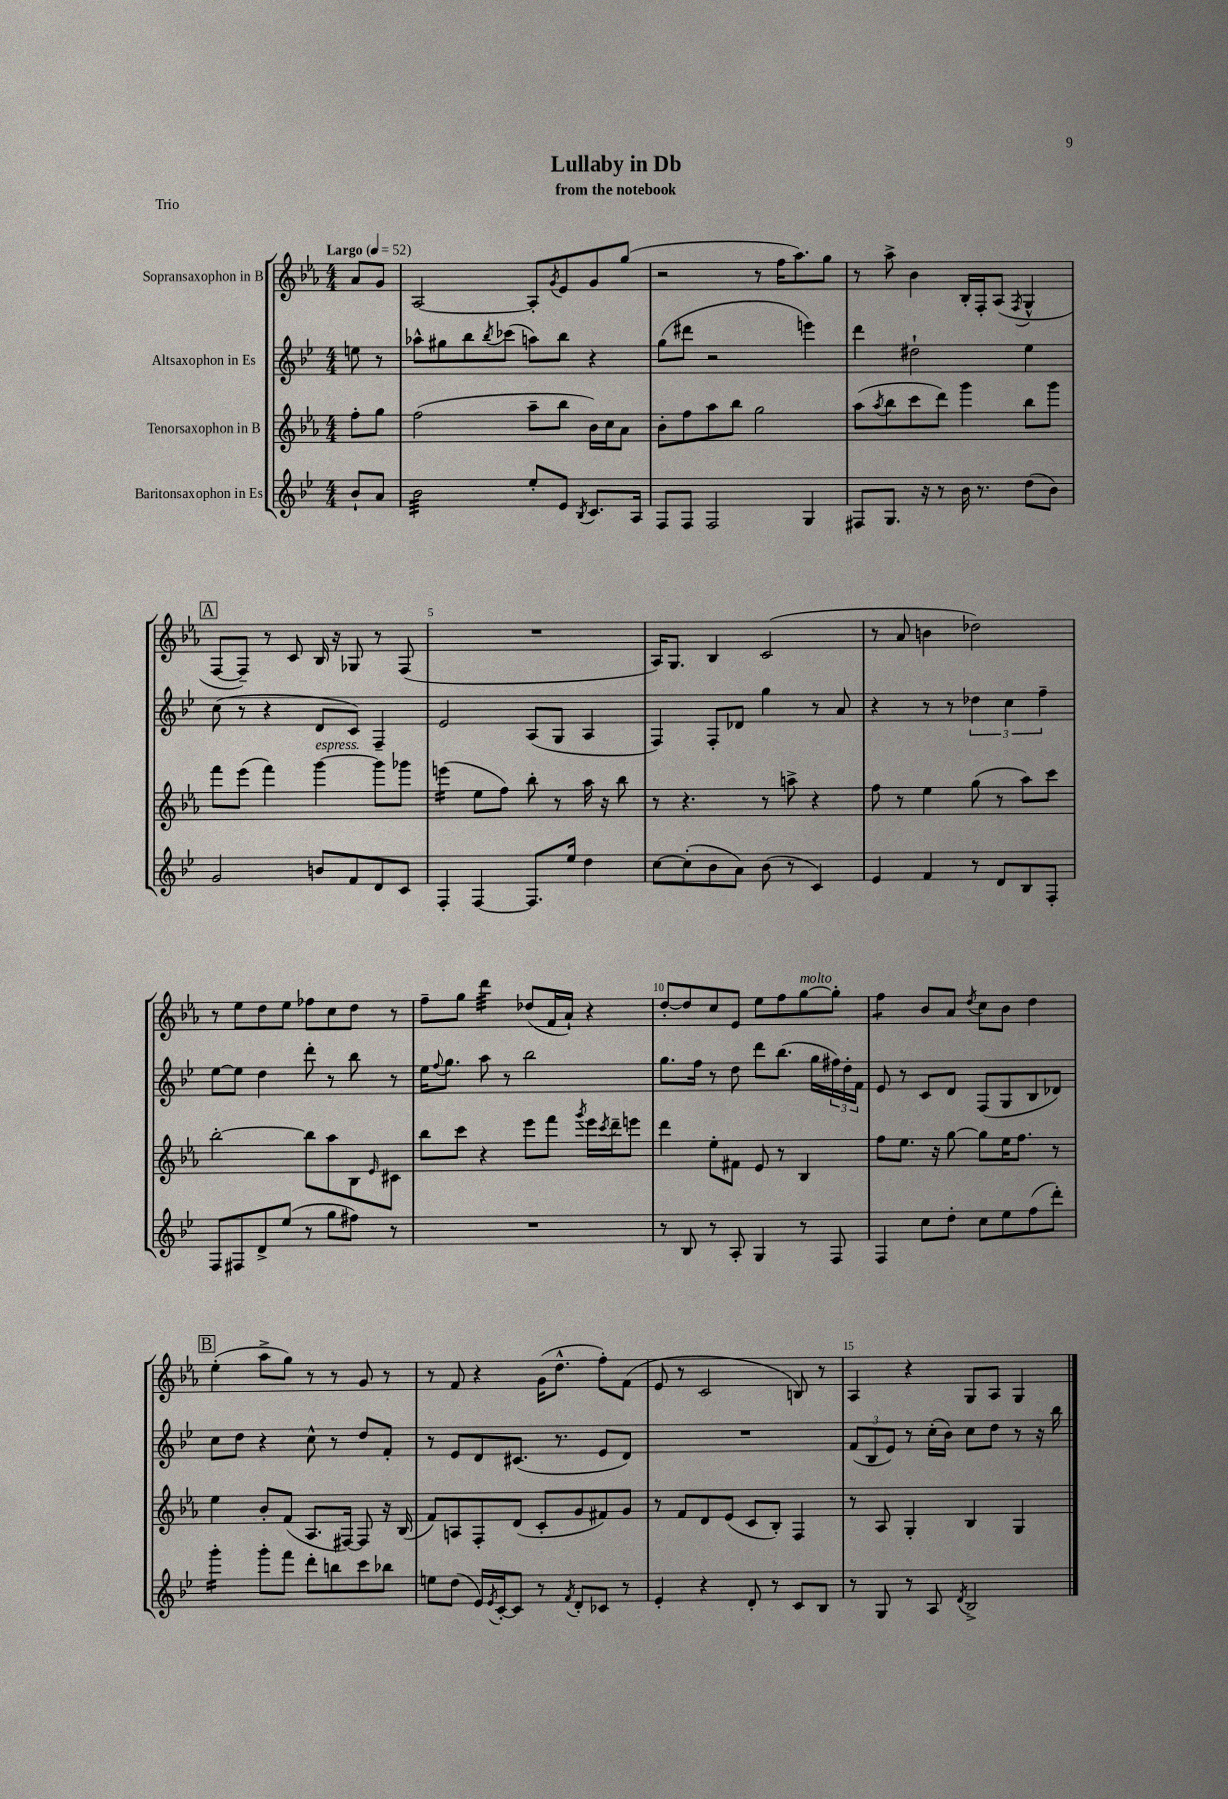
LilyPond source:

\header { title = "Lullaby in Db" subtitle = "from the notebook" piece = "Trio" }
<<
\new StaffGroup <<
\new Staff = "s0" \with { instrumentName = "Sopransaxophon in B" } {
    \clef treble \key ees \major \numericTimeSignature \time 4/4 \partial 4 \tempo "Largo" 4 = 52
    aes'8 g'8 |
    aes2~ aes8-. \acciaccatura { g'8 } ees'8 g'8 g''8( |
    r2 r8 f''16 aes''8.) g''8 |
    r8 aes''8-> bes'4 bes16-. f16-. aes8( \acciaccatura { f8 } g4-^ |
    \mark \markup { \box "A" } f8~ f8--) r8 c'8 bes16 r16 ges8 r8 f8( |
    R1 |
    aes16) g8. bes4 c'2( |
    r8 aes'8 b'4 des''2) |
    r8 ees''8 d''8 ees''8 fes''8 c''8 d''8 r8 |
    f''8-- g''8 d'''4:32 des''8( f'16 aes'16-!) r4 |
    d''8~-. d''8 c''8 ees'8 ees''8 f''8 g''8~^\markup { \italic "molto" } g''8-. |
    f''4:8 bes'8 aes'8 \acciaccatura { d''8 } c''8 bes'8 d''4 |
    \mark \markup { \box "B" } ees''4-.( aes''8-> g''8) r8 r8 g'8 r8 |
    r8 f'8 r4 g'16( d''8.-^ f''8-.) f'8( |
    ees'8 r8 c'2 b8) r8 |
    aes4 r4 g8 aes8 g4 \bar "|." |
}
\new Staff = "s1" \with { instrumentName = "Altsaxophon in Es" } {
    \clef treble \key bes \major \numericTimeSignature \time 4/4 \partial 4
    e''8 r8 |
    aes''8-^ gis''8 bes''8 \acciaccatura { bes''8 } ces'''8( a''8) bes''8 r4 |
    g''8( dis'''8 r2 e'''4) |
    d'''4 dis''2-! ees''4 |
    \mark \markup { \box "A" } c''8( r8 r4 d'8 c'8) f4-- |
    ees'2 a8( g8 a4 |
    f4) f8-. des'8 g''4 r8 a'8 |
    r4 r8 r8 \tuplet 3/2 { des''4 c''4 f''4-- } |
    ees''8~ ees''8 d''4 d'''8-. r8 bes''8 r8 |
    ees''16 \appoggiatura { f''8 } g''8. a''8 r8 bes''2 |
    g''8. f''16 r8 d''8 d'''8 bes''8.( g''16 \tuplet 3/2 { fis''16) d''16-. f'16 } |
    ees'8 r8 c'8 d'8 f8( g8 bes8 des'8) |
    \mark \markup { \box "B" } c''8 d''8 r4 c''8-^ r8 d''8 f'8-. |
    r8 ees'8 d'8 cis'8.( r8. ees'8 d'8) |
    R1 |
    \tuplet 3/2 { f'8( bes8 ees'8) } r8 c''16-.( bes'16) c''8 d''8 r8 r16 bes''16 \bar "|." |
}
\new Staff = "s2" \with { instrumentName = "Tenorsaxophon in B" } {
    \clef treble \key ees \major \numericTimeSignature \time 4/4 \partial 4
    f''8-. g''8 |
    f''2( aes''8-- bes''8 bes'16) c''16 aes'8 |
    bes'8-. f''8 aes''8 bes''8 g''2 |
    aes''8( \acciaccatura { aes''8 } bes''8 c'''8 d'''8) g'''4 bes''8 g'''8 |
    \mark \markup { \box "A" } f'''8 ees'''8( f'''4) g'''4~^\markup { \italic "espress." } g'''8 ges'''8 |
    e'''4:16( ees''8 f''8) bes''8-. r8 aes''16 r16 bes''8 |
    r8 r4. r8 a''8-> r4 |
    f''8 r8 ees''4 g''8( r8 aes''8) c'''8 |
    bes''2~-. bes''8 aes''8 bes8 \grace { ees'16 } cis'8 |
    bes''8 c'''8 r4 ees'''8 f'''8 \acciaccatura { g'''8 } ees'''16 \acciaccatura { c'''8 } d'''16-- e'''8 |
    d'''4 ees''8-. fis'8 ees'8 r8 bes4 |
    f''8 ees''8. r16 g''8~ g''8 ees''16 f''8. r8 |
    \mark \markup { \box "B" } ees''4 bes'8-. f'8( aes8. fis16~) fis8 r16 bes16( |
    f'8) a8 f8-. d'8( c'8-. g'8 fis'8) g'8 |
    r8 f'8 d'8 ees'8( c'8 bes8-.) f4 |
    r8 aes8 g4-. bes4 g4 \bar "|." |
}
\new Staff = "s3" \with { instrumentName = "Baritonsaxophon in Es" } {
    \clef treble \key bes \major \numericTimeSignature \time 4/4 \partial 4
    bes'8-! a'8 |
    bes'2:32 ees''8-. ees'8 \acciaccatura { bes8 } c'8. a16 |
    f8 f8 f2 g4 |
    fis8 g8. r16 r8 bes'16 r8. d''8( bes'8) |
    \mark \markup { \box "A" } g'2 b'8 f'8 d'8 c'8 |
    f4-. f4~ f8. ees''16 d''4 |
    c''8~ c''8-.( bes'8 a'8) bes'8( r8 c'4) |
    ees'4 f'4 r8 d'8 bes8 f8-. |
    f8 fis8 d'8-> ees''8( r8 g''8 fis''8) r8 |
    R1 |
    r8 bes8 r8 a8-. g4 r8 f8 |
    f4 c''8 d''8-. c''8 ees''8 f''8( d'''8-.) |
    \mark \markup { \box "B" } g'''4:16-. g'''8-. f'''8 d'''8-. b''8 c'''8 bes''8 |
    e''8 d''8( ees'16) \acciaccatura { ees'8 } c'16~-. c'8 r8 \acciaccatura { f'8 } d'8-. ces'8 r8 |
    ees'4-. r4 d'8-. r8 c'8 bes8 |
    r8 g8 r8 a8 \acciaccatura { d'8 } bes2-> \bar "|." |
}
>>
>>
\layout { \context { \Score \override BarNumber.break-visibility = ##(#f #t #t) barNumberVisibility = #(every-nth-bar-number-visible 5) } }
